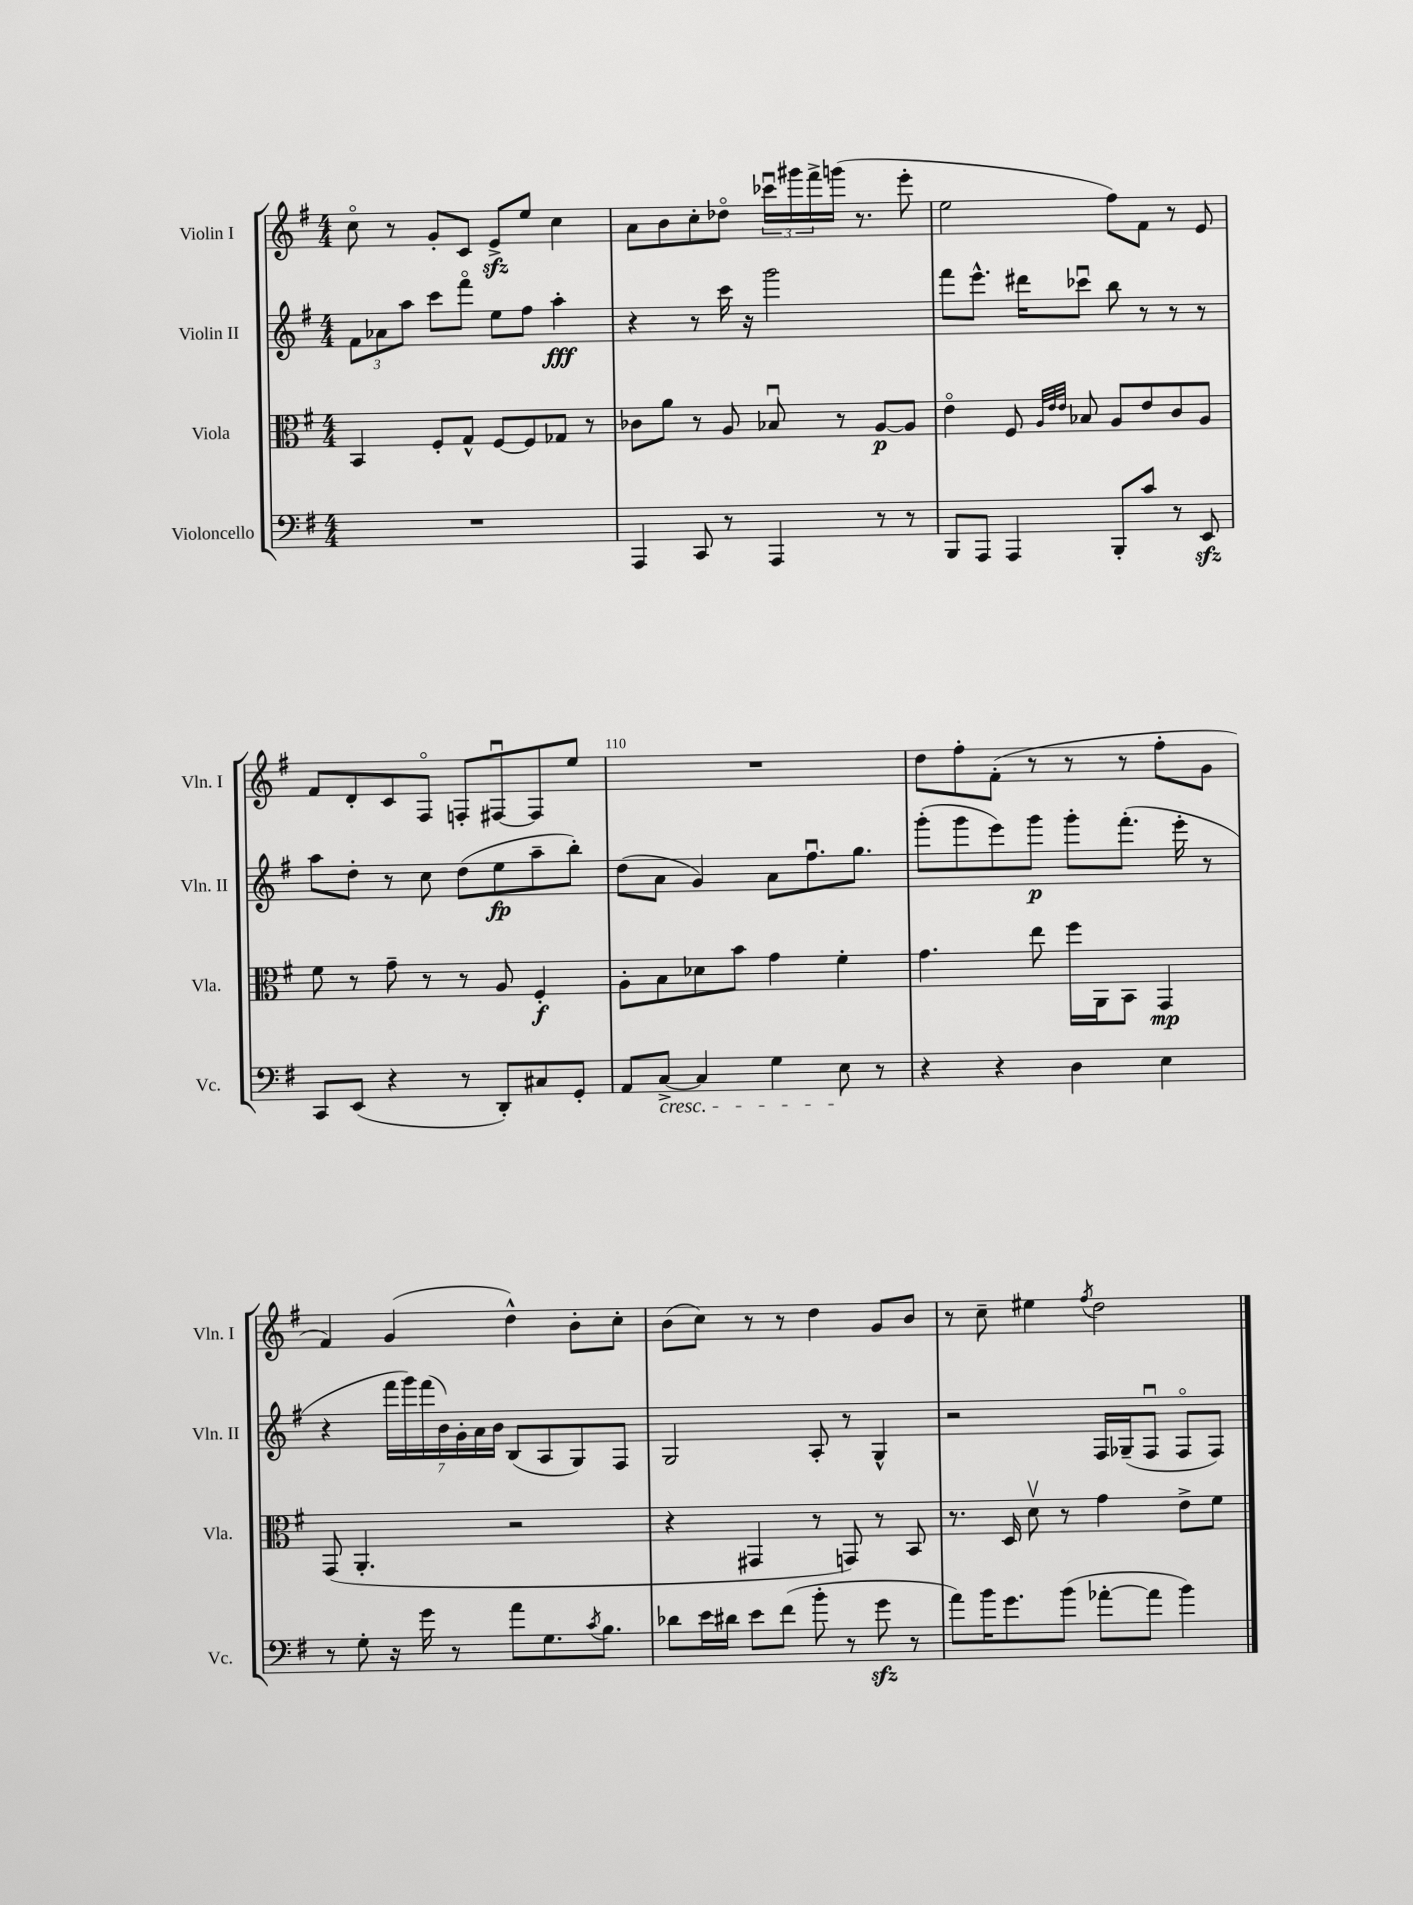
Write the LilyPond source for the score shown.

<<
\new StaffGroup <<
\new Staff = "s0" \with { instrumentName = "Violin I" shortInstrumentName = "Vln. I" } {
    \clef treble \key g \major \numericTimeSignature \time 4/4
    c''8\flageolet r8 g'8-. c'8 e'8->\sfz e''8 c''4 |
    a'8 b'8 c''8-. des''8\flageolet \tuplet 3/2 { ces'''16\downbow gis'''16 fis'''16-> } g'''16( r8. e'''8-. |
    e''2 fis''8) fis'8 r8 e'8 |
    fis'8 d'8-. c'8 fis8\flageolet f8-. fis8~\downbow fis8 e''8 |
    R1 |
    d''8 fis''8-. fis'8-.( r8 r8 r8 fis''8-. g'8 |
    fis'4) g'4( d''4-^) b'8-. c''8-. |
    b'8( c''8) r8 r8 d''4 g'8 b'8 |
    r8 c''8-- eis''4 \acciaccatura { fis''8 } d''2 \bar "|." |
}
\new Staff = "s1" \with { instrumentName = "Violin II" shortInstrumentName = "Vln. II" } {
    \clef treble \key g \major \numericTimeSignature \time 4/4
    \tuplet 3/2 { fis'8 aes'8 a''8 } c'''8 fis'''8\flageolet e''8 fis''8 a''4-.\fff |
    r4 r8 c'''16 r16 g'''2 |
    fis'''8 e'''8.-^ dis'''16 ces'''8\downbow b''8 r8 r8 r8 |
    a''8 d''8-. r8 c''8 d''8( e''8\fp a''8-- b''8-.) |
    d''8( a'8 g'4) a'8 fis''8.\downbow g''8. |
    g'''8-.( g'''8 e'''8) g'''8\p g'''8-. fis'''8.-.( e'''16-. r8 |
    r4 \tuplet 7/4 { fis'''16 g'''16) fis'''16( b'16) g'16-. a'16 b'16 } b8( a8 g8) fis8 |
    g2 a8-. r8 g4-^ |
    r2 fis16 ges16--( fis8\downbow fis8\flageolet fis8) \bar "|." |
}
\new Staff = "s2" \with { instrumentName = "Viola" shortInstrumentName = "Vla." } {
    \clef alto \key g \major \numericTimeSignature \time 4/4
    b,4 fis8-. g8-^ fis8~ fis8 ges8 r8 |
    ces'8 a'8 r8 a8 bes8\downbow r8 a8~\p a8 |
    e'4\flageolet fis8 \grace { a32 e'32 e'32 } bes8 a8 e'8 c'8 a8 |
    fis'8 r8 g'8-- r8 r8 a8 fis4-.\f |
    a8-. b8 des'8 b'8 g'4 fis'4-. |
    g'4. e''8 fis''16 a,16 b,8 g,4\mp |
    g,8( a,4.-. r2 |
    r4 gis,4 r8 g,8) r8 b,8 |
    r8. d16 d'8\upbow r8 g'4 e'8-> fis'8 \bar "|." |
}
\new Staff = "s3" \with { instrumentName = "Violoncello" shortInstrumentName = "Vc." } {
    \clef bass \key g \major \numericTimeSignature \time 4/4
    R1 |
    a,,4 c,8 r8 a,,4 r8 r8 |
    b,,8 a,,8 a,,4 b,,8-. c'8 r8 e,8\sfz |
    c,8 e,8( r4 r8 d,8-.) cis8 g,8-. |
    a,8 c8~->\cresc c4 g4 e8\! r8 |
    r4 r4 d4 e4 |
    r8 g8-. r16 g'16 r8 a'8 g8. \acciaccatura { c'8 } b8. |
    des'8 e'16 dis'16 e'8 fis'8( b'8-. r8 g'8\sfz r8 |
    a'8) b'16 g'8. b'8( aes'8~-. aes'8 b'4) \bar "|." |
}
>>
>>
\layout { \context { \Score currentBarNumber = #106 \override BarNumber.break-visibility = ##(#f #t #t) barNumberVisibility = #(every-nth-bar-number-visible 5) } }
